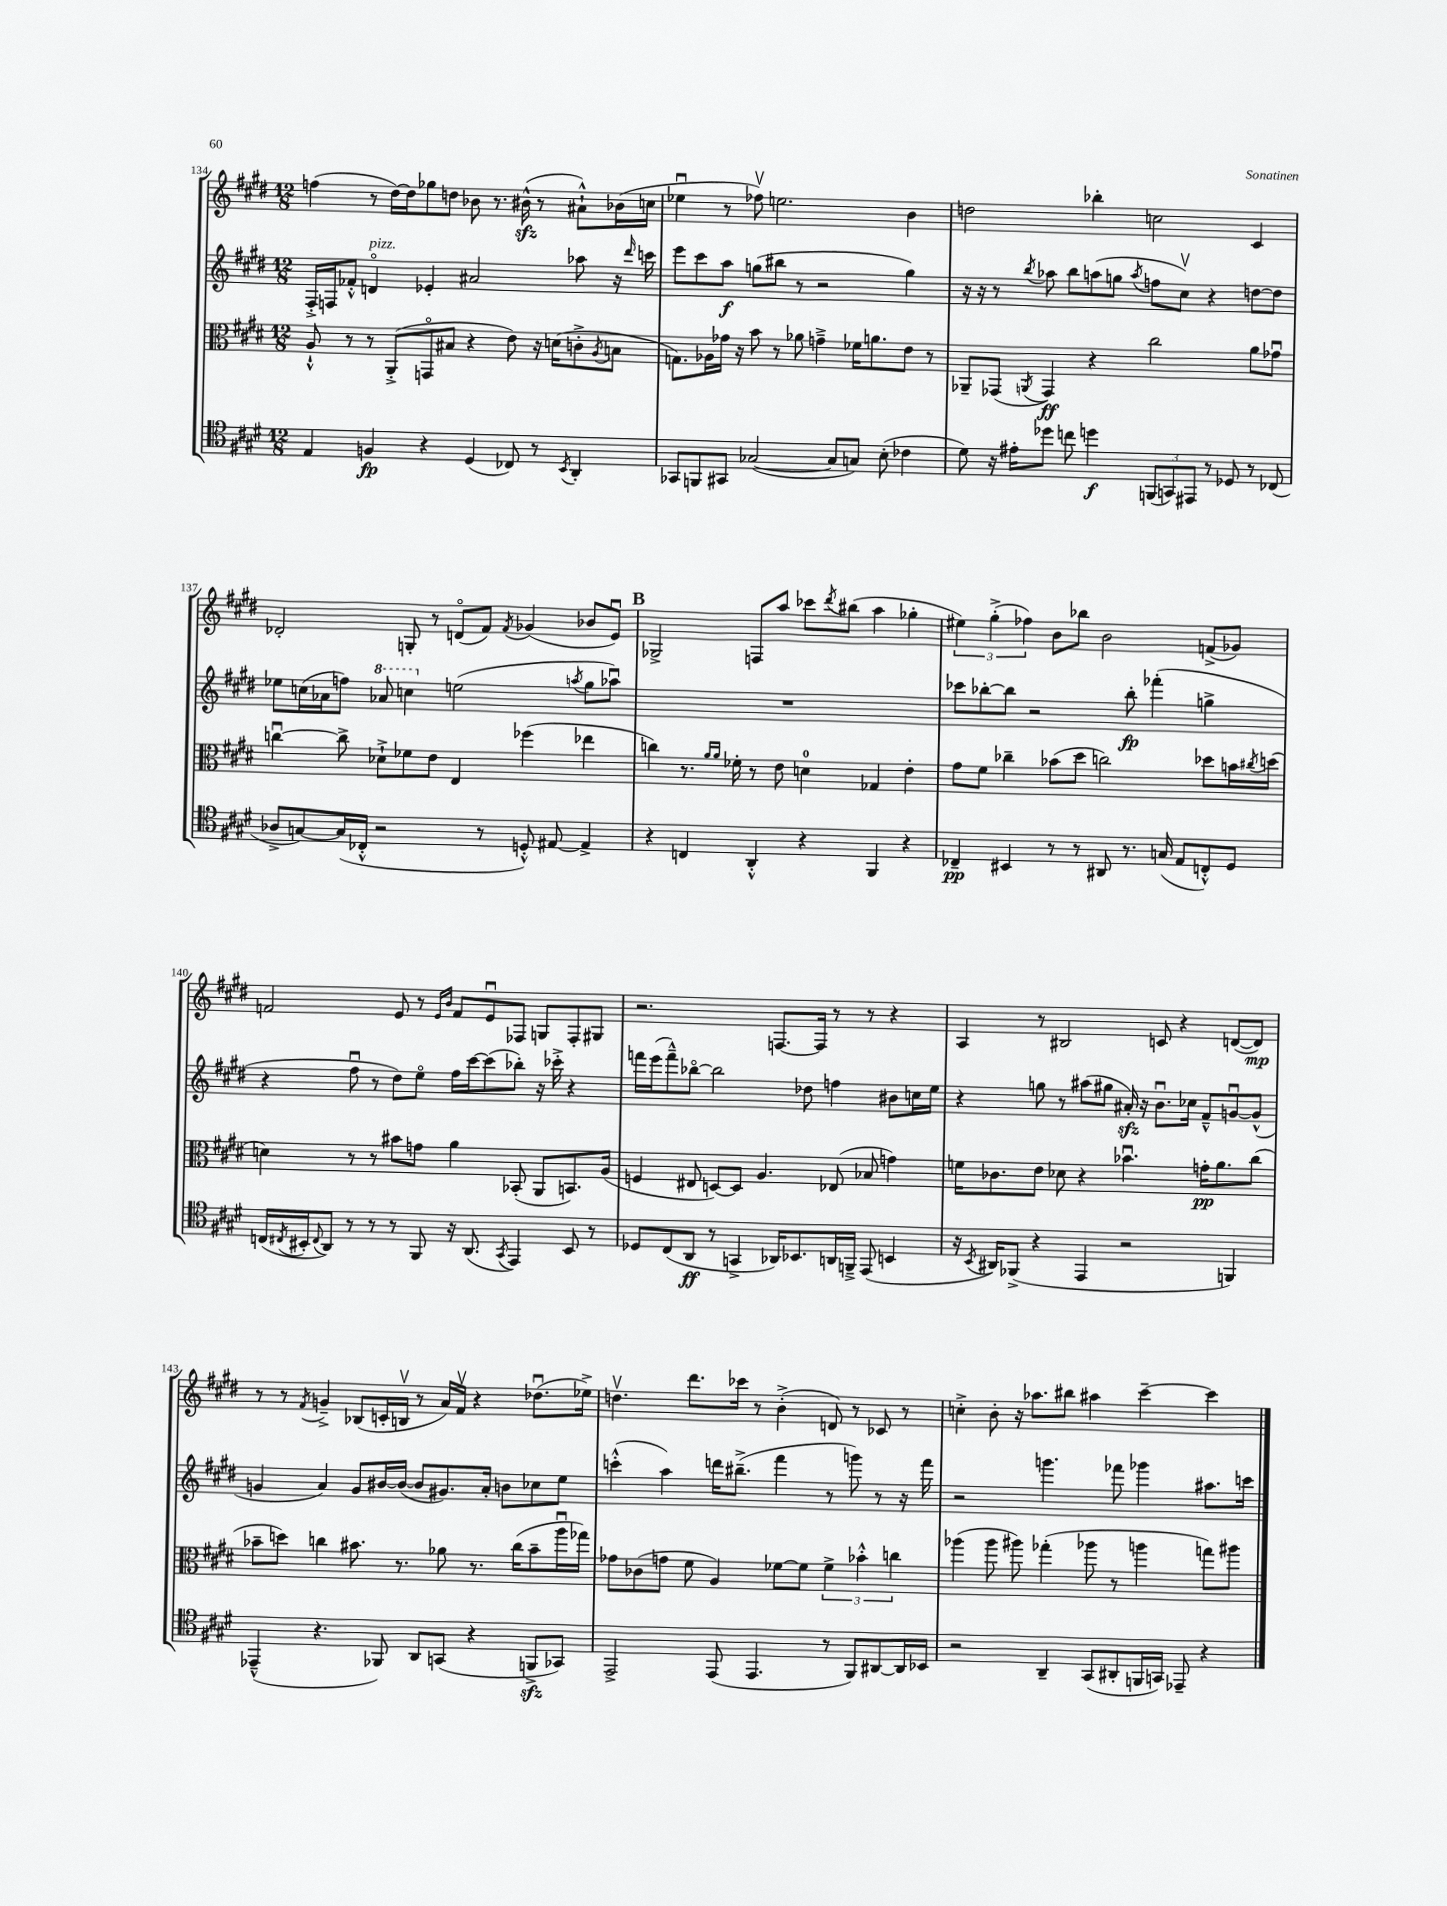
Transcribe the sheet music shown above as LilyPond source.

<<
\new StaffGroup <<
\new Staff = "s0" {
    \clef treble \key e \major \numericTimeSignature \time 12/8
    f''4( r8 dis''16~) dis''16 ges''8 d''8 bes'8 r8. bis'16-^\sfz( r8 ais'8-!-^) bes'16( c''16 |
    ees''4\downbow r8 fes''8\upbow) e''2. b'4 |
    d''2 bes''4-. c''2 cis'4 |
    des'2-. g8-. r8 d'8\flageolet( fis'8) \acciaccatura { fis'8 } ges'4( bes'8 e'8\downbow) |
    \mark \markup { \bold "B" } ges2-> f8 a''8 ces'''8 \acciaccatura { dis'''8 } bis''8( a''4 ges''4-. |
    \tuplet 3/2 { eis''4) gis''4-.->( fes''4) } b'8 bes''8 b'2 f'8->( ges'8) |
    f'2 e'8 r8 \grace { e'16 b'16 } f'8 e'8\downbow fes8 g8 fes8-. gis8 |
    r2. f8.~ f16 r8 r8 r4 |
    a4 r8 bis2 c'8 r4 d'8~( d'8\mp) |
    r8 r8 \acciaccatura { fis'8 } g'4---> bes8( c'16-. b16\upbow r8 a'16) fis'16\upbow r4 des''8.\downbow( ees''16->) |
    d''4.\upbow dis'''8. ces'''16 r8 b'4-.->( d'8) r8 ces'8 r8 |
    c''4-.-> b'8-. r16 aes''8. bis''8 ais''4 cis'''4~-- cis'''4 \bar "|." |
}
\new Staff = "s1" {
    \clef treble \key e \major \numericTimeSignature \time 12/8
    fis16-.-> f16 fes'8-.-^ d'4\flageolet^\markup { \italic "pizz." } ees'4-. ais'2 aes''8 r16 \grace { dis'''16 } c'''16 |
    e'''8 cis'''8 a''8\f g''8( bis''8 r8 r2 g''4) |
    r16 r16 r8 \acciaccatura { b''8 } aes''8 b''8 a''8( g''8 \acciaccatura { a''8 } f''8 cis''8\upbow) r4 d''8~ d''8 |
    ees''8 c''16( aes'16 f''8) \ottava #1 aes''8 c'''4 \ottava #0 e''2( \acciaccatura { a''8 } gis''8 aes''8\downbow) |
    \mark \markup { \bold "B" } R1. |
    ces'''8 bes''8~-. bes''8 r2 bes''8-.\fp fes'''4-.( g''4-> |
    r4 fis''8\downbow r8 dis''8) e''8\flageolet fis''16 cis'''16~ cis'''8( bes''8-.) r16 ces'''16-.-> r4 |
    f'''16 e'''16( f'''8---^) bes''8~\flageolet bes''2 des''8 f''4 bis'8 c''16 e''16 |
    r4 g''8 r8 ais''8( gis''8 ais'16-.\sfz) r16 b'8.\downbow ces''16 fis'8---^ g'8~\downbow g'8-^( |
    g'4 a'4) g'8 bis'16~ bis'16~( bis'8 gis'8.) a'16-. b'8 ces''8 e''8 |
    c'''4-.-^( a''4) d'''16 bis''8.--->( fis'''4 r8 g'''8) r8 r16 fis'''16 |
    r2 g'''4. fes'''8 ges'''4 ais''8. c'''16 \bar "|." |
}
\new Staff = "s2" {
    \clef alto \key e \major \numericTimeSignature \time 12/8
    a8-!-^ r8 r8 a,8-.->( g,8\flageolet bis8 r4 e'8) r16 d'16( c'8-.-> \acciaccatura { a8 } b8 |
    g8.) aes16 ges'16 r16 b'8 r8 aes'8 g'4---> fes'16 a'8. e'8 r8 |
    aes,8-- ges,8( \acciaccatura { a,8 } ges,4\ff) r4 cis''2 a'8 ges'8\downbow |
    c''4~\downbow c''8-> des'8-!-> fes'8 e'8 e4 fes''4( ees''4 |
    \mark \markup { \bold "B" } c''4) r8. \grace { a'16 a'16 } fes'16-. r8 e'8 d'4-0 ges4 e'4-. |
    gis'8 fis'8 ces''4-- bes'8( dis''8 c''2) des''8 b'16 \acciaccatura { cis''8 } d''16( |
    d'4) r8 r8 bis'8 g'8 a'4 bes,8-.( a,8 b,8.) a16( |
    f4 eis8 d8~) d8 a4. ees8( bes8 g'4) |
    f'16 ces'8. e'8 des'8 r4 bes'4.\downbow g'16-.\pp a'8. cis''8( |
    bes'8-- d''8) c''4 bis'8. r8. aes'8 r8. c''16( bis'8-- a''16\downbow ges''16) |
    ges'8 ces'8( g'8 fis'8 a4) fes'8~ fes'8 \tuplet 3/2 { fes'4-> bes'4-.-^ c''4 } |
    aes''4( aes''8 ais''8) ges''4-.( aes''8 r8 a''4 g''8) ais''8 \bar "|." |
}
\new Staff = "s3" {
    \clef tenor \key e \major \numericTimeSignature \time 12/8
    e4 f4\fp r4 dis4( ces8) r8 \acciaccatura { b,8 } a,4-. |
    ges,8 f,8 gis,8 ges2~( ges8 g8) b8-.( ces'4 |
    dis'8) r16 eis'16-. des''8 c''8 d''4\f \tuplet 3/2 { f,8( g,8) eis,8 } r8 des8 r8 ces8( |
    aes8-> g8~) g16( ces16-.-^ r2 r8 d8-.-^) eis8~ eis4-> |
    \mark \markup { \bold "B" } r4 c4 a,4-.-^ r4 fis,4 r4 |
    ces4--\pp bis,4 r8 r8 ais,8 r8. g16( e8 c8-.-^) dis8 |
    c16( \acciaccatura { cis8 } bis,16-. \appoggiatura { cis8 } a,8) r8 r8 r8 fis,8 r16 a,8.( \acciaccatura { gis,8 } e,4) bis,8 r8 |
    des8 cis8( a,8\ff r8 g,4-> aes,16) bes,8. a,16 f,16---> e,8( b,4 |
    r16 \acciaccatura { b,8 } ais,16) fes,8->( r4 e,4 r2 f,4) |
    ees,4---^( r4. fes,8) a,8 g,8( r4 f,8->\sfz ges,8) |
    e,2-> e,8( e,4. r8 fis,8) ais,8~ ais,16 bes,16 |
    r2 a,4-- gis,8( ais,8-. f,16 g,16) ees,8-- r4 \bar "|." |
}
>>
>>
\layout { \context { \Score currentBarNumber = #134 } }
